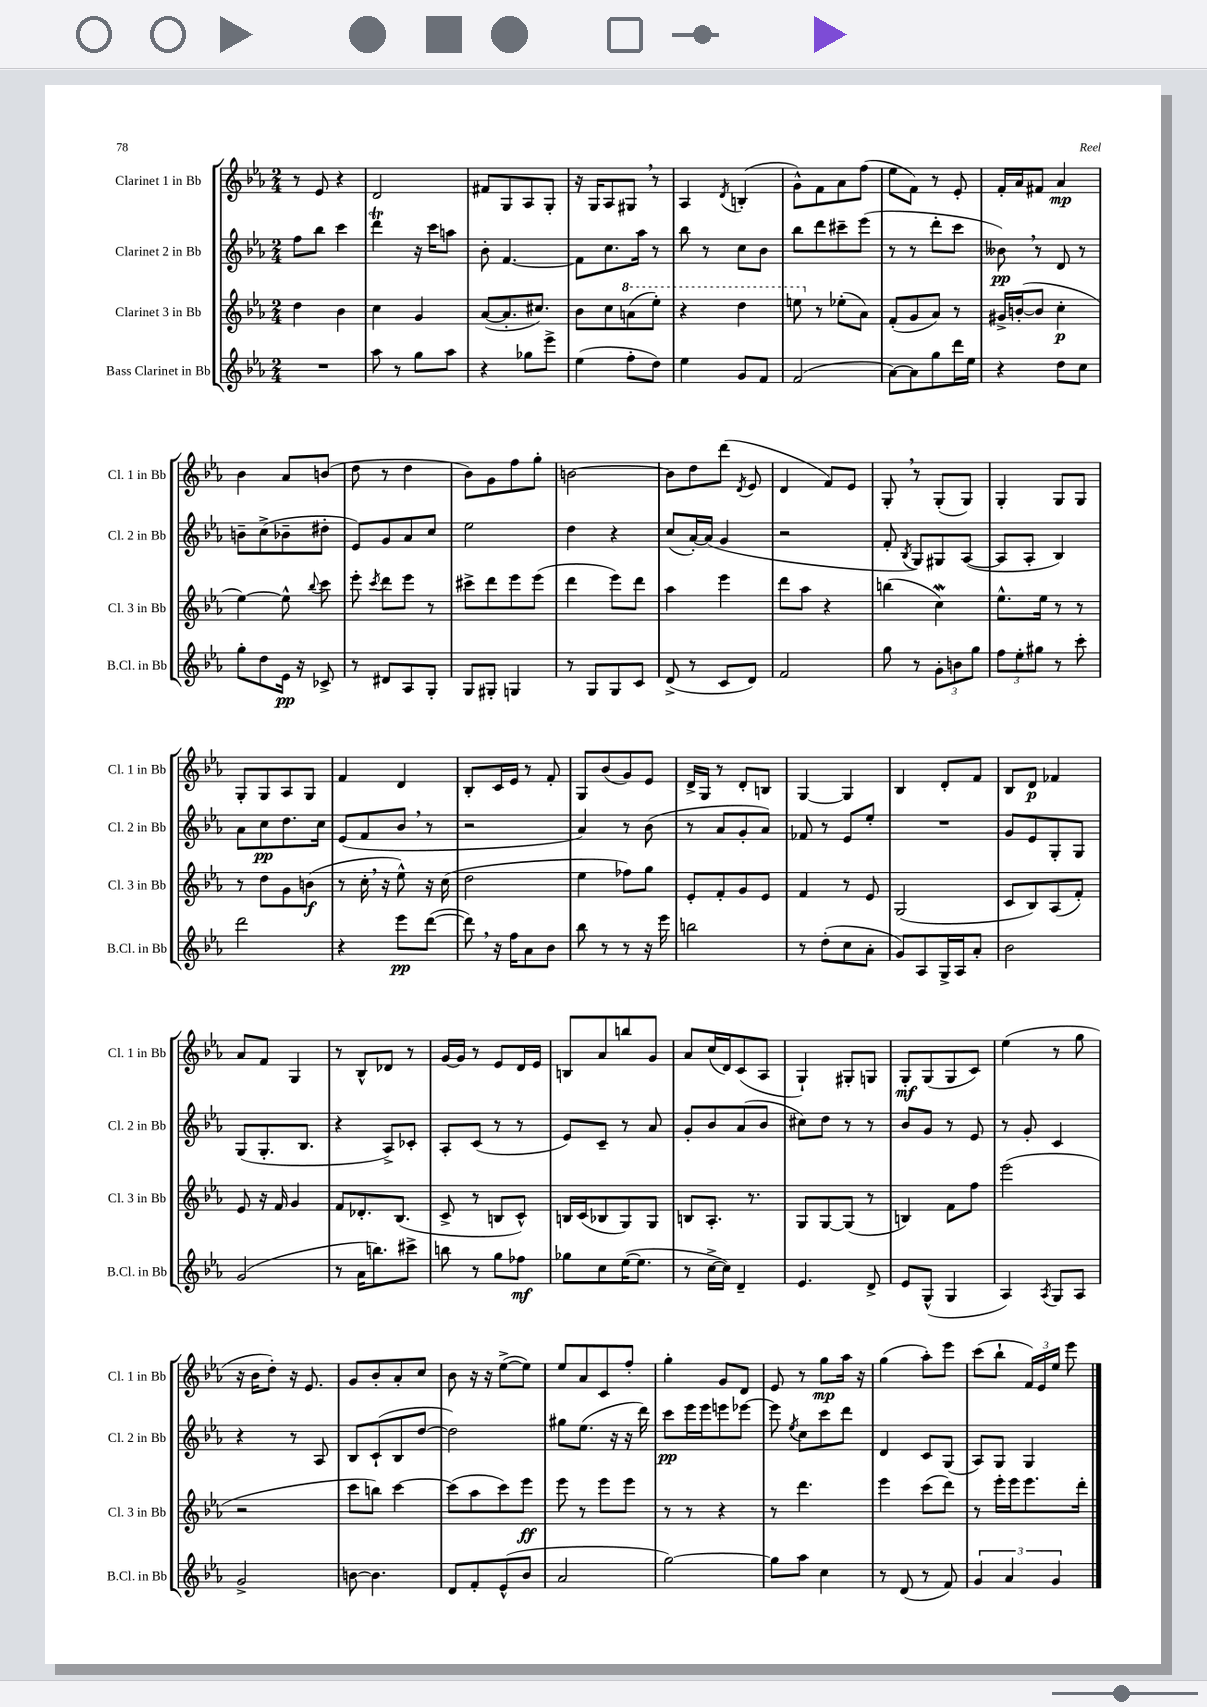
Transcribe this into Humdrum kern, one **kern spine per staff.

**kern	**kern	**kern	**kern
*staff4	*staff3	*staff2	*staff1
*clefG2	*clefG2	*clefG2	*clefG2
*k[b-e-a-]	*k[b-e-a-]	*k[b-e-a-]	*k[b-e-a-]
*M2/4	*M2/4	*M2/4	*M2/4
2r	4dd	8ff	8r
.	.	8bb-	8e-
.	4b-	4ccc	4r
=	=	=	=
8aa-	4cc	4ddd	2d
8r	.	.	.
8gg	4g	16r	.
.	.	16ccc	.
8aa-	.	8aa	.
=	=	=	=
4r	([8a-	8b-'	8f#
.	8.a-']	[4.f	8G
8gg-	.	.	8A-
.	8.cc#)	.	.
8eee-^	.	.	8G'
=	=	=	=
(4ee-	8b-	8f]	16r
.	.	.	16G
.	8cc	8.cc	8A-
8ff'	(8aa	.	8G#
.	.	16aa-	.
8dd)	8eee-')	8r	8r
=	=	=	=
4ee-	4r	8bb-	4A-
.	.	8r	.
.	.	.	8qd
8g	4ddd	8cc	(4B'
8f	.	8b-	.
=	=	=	=
(2f	8eee	8bb-	8g^^)
.	8r	8ddd	8f
.	(8ee-'	8ccc#~	8a-
.	8a-)	(8eee-	(8ff
=	=	=	=
[8a-)	(8f'	8r	8ee-
8a-]	8g	8r	8f)
8gg	8a-)	8ddd'	8r
16ddd	8r	8ccc	8e-'
16ee-	.	.	.
=	=	=	=
4r	16g#^	8b--)	16f'
.	([16b'	.	16a-
.	8b]	8r	8f#
8dd	4cc'	8d	4a-
8cc	.	8r	.
=	=	=	=
8gg'	[4ee-)	8b~	4b-
8dd	.	(8cc^	.
16e-	8ee-^^]	8b-~	8a-
16r	.	.	.
.	8qqbb-	.	.
8c-^	8ccc	8dd#'	(8b
=	=	=	=
8r	8eee-'	8e-)	8dd
.	8qccc	.	.
8d#	8ddd	8g	8r
8A-	8eee-	8a-	4dd
8G'	8r	8cc	.
=	=	=	=
8G	8ccc#^	2ee-	8b-)
8G#'	8ddd	.	8g
4G	8eee-	.	8ff
.	(8eee-	.	8gg'
=	=	=	=
8r	4ddd	4dd	[2b
8G	.	.	.
8G	8eee-)	4r	.
8c	8ddd	.	.
=	=	=	=
(8d^	4aa-	(8cc	8b]
8r	.	[16a-')	8dd
.	.	(16a-]	.
8c	4eee-	4g	(8ddd
.	.	.	8qd
8d)	.	.	8e-
=	=	=	=
2f	8ddd	2r	4d
.	8aa-	.	.
.	4r	.	8f)
.	.	.	8e-
=	=	=	=
8gg	(4bb	8f'	8G'
.	.	8qB-	.
8r	.	8G)	8r
12g'	4cc)	8G#	(8G'
12b	.	.	.
.	.	([8A-	8G)
12gg	.	.	.
=	=	=	=
12ff	8.ee-^^	8A-]	4G'
12ee-'	.	.	.
.	.	8A-'	.
12gg#	.	.	.
.	16ee-	.	.
8r	8r	4B-)	8G
8ccc'	8r	.	8G
=	=	=	=
2ddd	8r	8a-	8G'
.	8dd	8cc	8G
.	8g	8.dd	8A-
.	(8b	.	8G
.	.	16cc	.
=	=	=	=
4r	8r	(8e-	4f
.	16cc'	8f	.
.	16r	.	.
8eee-	8ee-^^)	8b-	4d
([8ddd	16r	8r	.
.	(16cc	.	.
=	=	=	=
8ddd])	2dd	2r	8B-'
16r	.	.	16c
16ff	.	.	16e-
8a-	.	.	8r
8b-	.	.	8f'
=	=	=	=
8bb-	4ee-	4a-)	8G
8r	.	.	(8b-
8r	8ff-)	8r	8g)
16r	8gg	(8b-	8e-
16eee-	.	.	.
=	=	=	=
2bb	8e-'	8r	16d^
.	.	.	16G
.	8f'	8a-	8r
.	8g	8g'	8d'
.	8e-	8a-)	8B
=	=	=	=
8r	4f	8f-	[4G
(8dd'	.	8r	.
8cc	8r	8e-	4G]
8a-'	8e-	8ee-'	.
=	=	=	=
8g)	(2G	2r	4B-
8A-	.	.	.
16G^	.	.	8d'
16A-	.	.	.
8a-'	.	.	8f
=	=	=	=
2b-	8c	8g	8B-
.	8B-)	8e-	8d
.	(8A-	8G'	4f-
.	8f')	8G	.
=	=	=	=
(2g	8e-	(8G	8a-
.	16r	8.G'	8f
.	16f	.	.
.	4g	.	4G
.	.	8.B-	.
=	=	=	=
8r	8f	4r	8r
16a-	8.d-'	.	8B-^^
8.bb)	.	.	.
.	.	8A-^)	8d-
.	(8.B-	.	.
8ccc#^	.	8c-'	8r
=	=	=	=
8bb	8c^	8A-'	[16g
.	.	.	16g]
8r	8r	(8c	8r
8gg	8B	8r	8e-
8ff-	8c^^)	8r	16d
.	.	.	16e-
=	=	=	=
8gg-	16B	8e-)	8B
.	(16c	.	.
8cc	8B-	8c~	8a-
([16ee-	8G)	8r	8bb
8.ee-]	.	.	.
.	8G	8a-	8g
=	=	=	=
8r	8B	8g'	8a-
[16cc^	8.A-'	8b-	(16cc
16cc])	.	.	16d)
4d~	.	(8a-	(8c
.	8.r	.	.
.	.	8b-	8A-
=	=	=	=
4.e-	8G	8cc#)	4G`)
.	[8G	8dd	.
.	(8G]	8r	8G#'
8d^	8r	8r	8G
=	=	=	=
8e-	4B)	8b-	8G'
(8G^^	.	8g	(8G
4G	8f	8r	8G
.	8ff	8e-	8c)
=	=	=	=
4A-)	(2eee-	8r	(4ee-
.	.	8g'	.
8qA-	.	.	.
8G	.	4c	8r
8A-	.	.	8gg
=	=	=	=
2g^	2r	4r	16r
.	.	.	16b-
.	.	.	8dd')
.	.	8r	16r
.	.	.	8.e-
.	.	8A-	.
=	=	=	=
[8b	8ccc	8B-	8g
4.b]	8bb)	(8c`	8b-'
.	[4ccc	8B-	8a-'
.	.	[8dd	8cc
=	=	=	=
8d	(8ccc]	2dd])	8b-
8f'	8aa-	.	16r
.	.	.	16r
(8e-^^	8ccc)	.	([8ee-^
8b-	8eee-	.	8ee-])
=	=	=	=
2a-	8eee-	8gg#	8ee-
.	8r	(8.ee-	8a-
.	8eee-	.	8c
.	.	16r	.
.	8eee-	16r	8ff'
.	.	16ddd)	.
=	=	=	=
[2gg)	8r	8ccc	4gg'
.	8r	16eee-	.
.	.	16eee-	.
.	4r	8eee	8g
.	.	[8eee-	8d
=	=	=	=
8gg]	8r	8eee-]	8e-
.	.	8qee-	.
8aa-	4.ddd	8cc	8r
4cc	.	8ccc	8gg
.	.	8ddd	16aa-
.	.	.	16r
=	=	=	=
8r	4eee-	4d	(4gg
(8d	.	.	.
8r	(8ccc	8c	8aa-')
8f)	8ddd)	(8G	8eee-
=	=	=	=
6g	8r	8A-)	(8ccc
.	16eee-'	8G	8bb-`
6a-	.	.	.
.	16eee-	.	.
.	8.eee-	4G	24f)
.	.	.	24e-
6g	.	.	24ee-
.	.	.	8eee-
.	16ddd'	.	.
==	==	==	==
*-	*-	*-	*-
